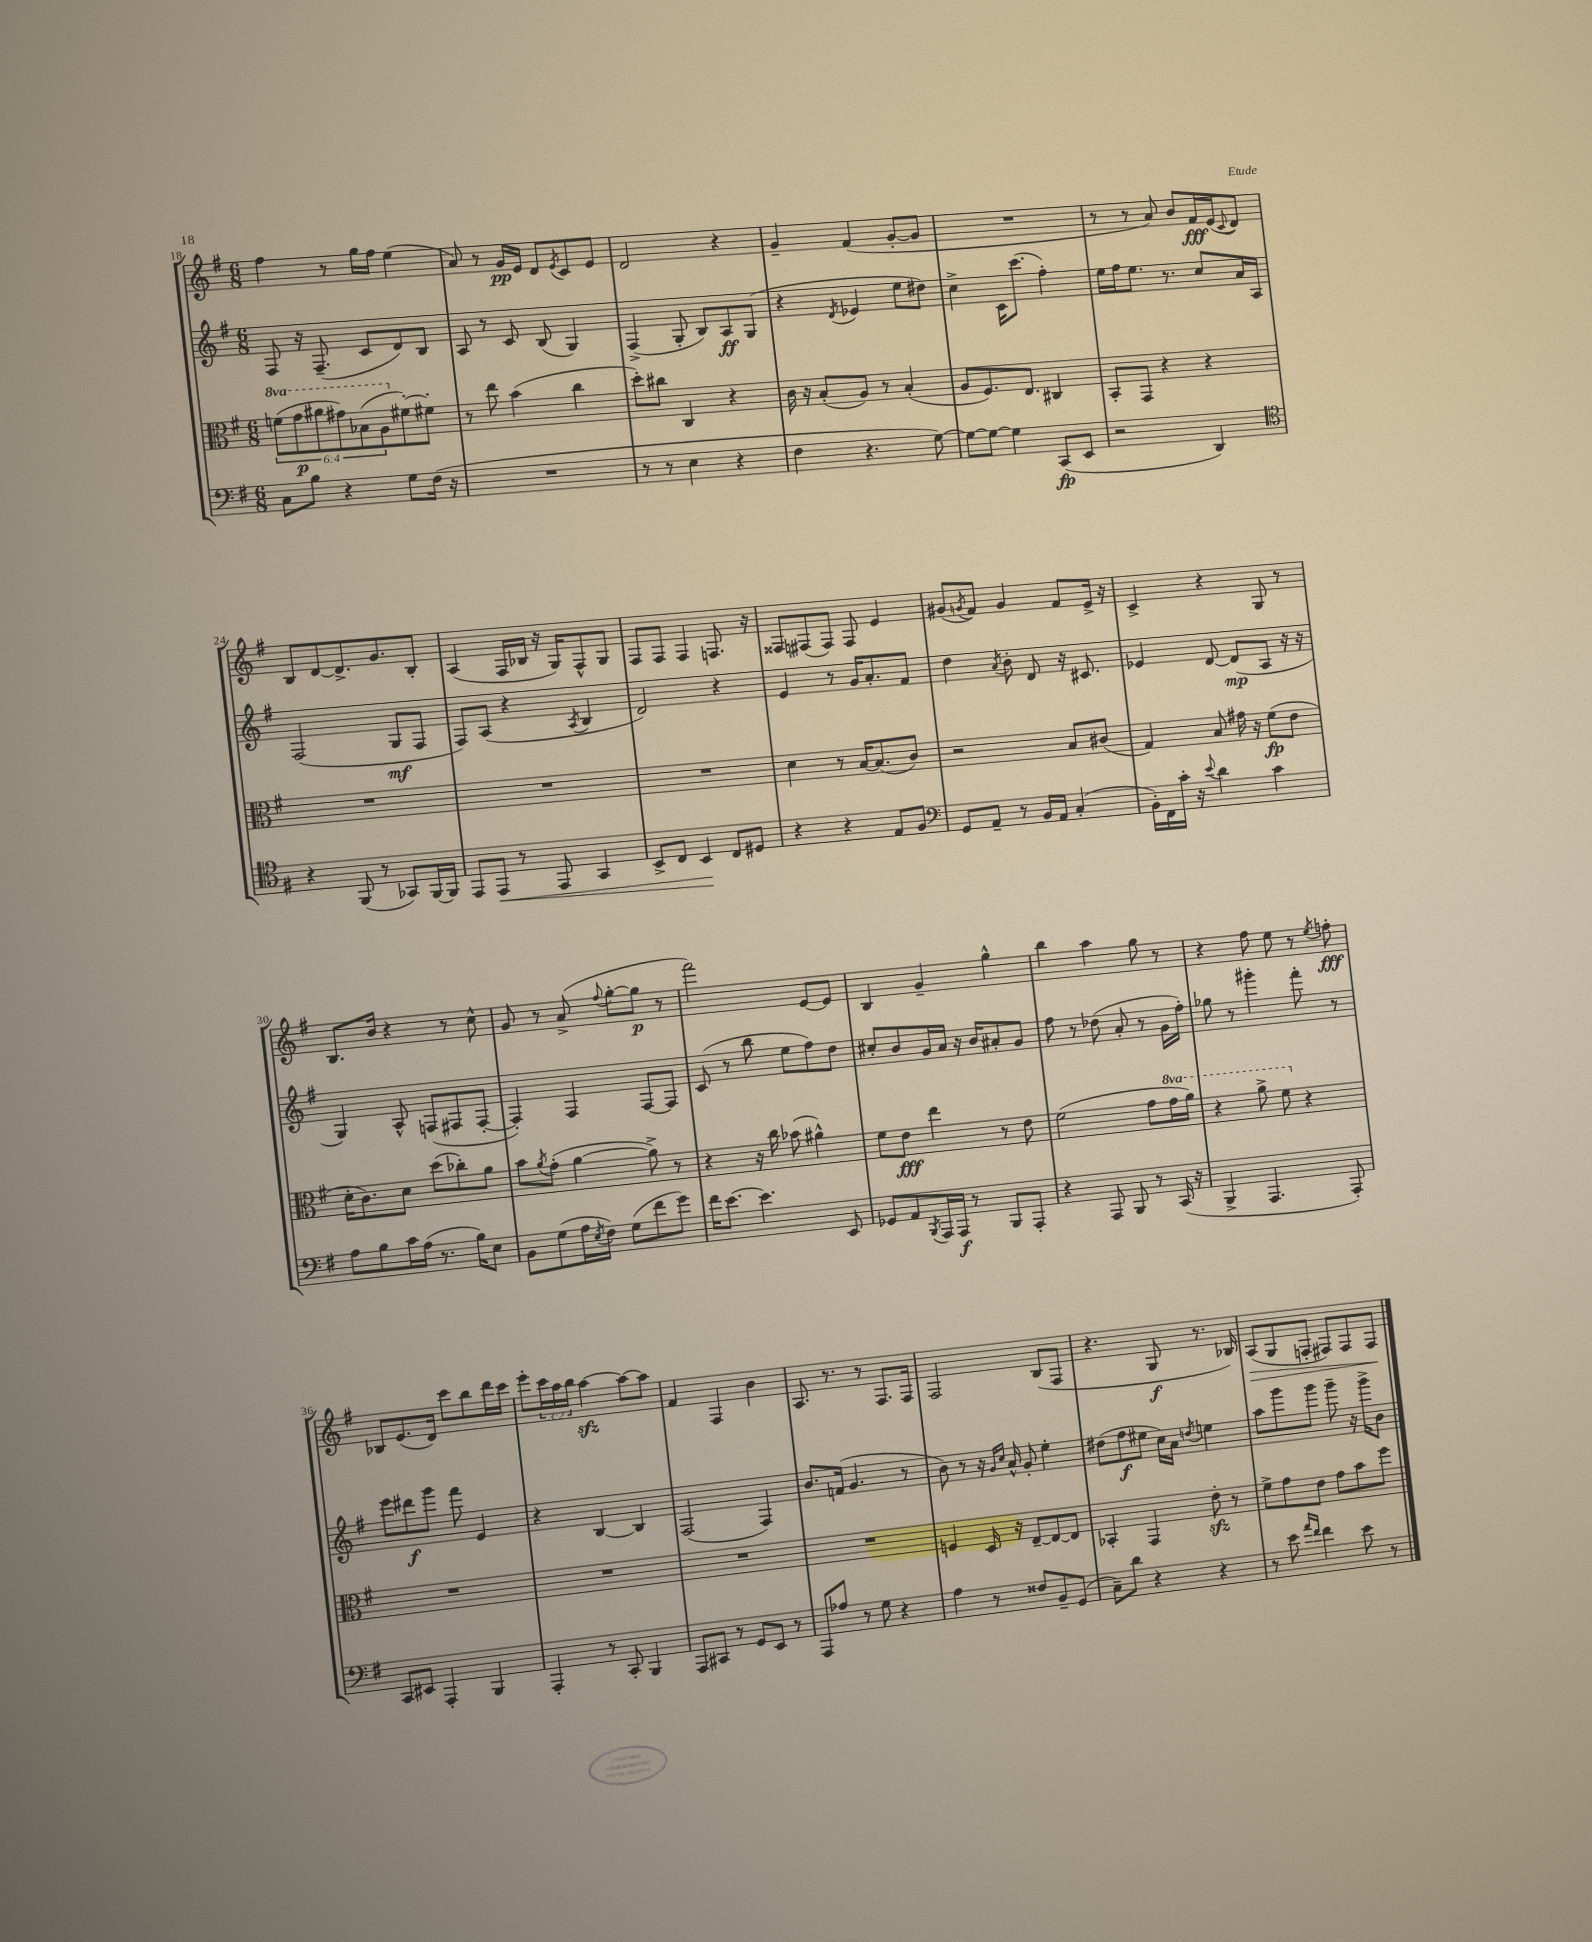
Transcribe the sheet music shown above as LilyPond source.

<<
\new StaffGroup <<
\new Staff = "s0" {
    \clef treble \key g \major \numericTimeSignature \time 6/8 \override Staff.TupletNumber.text = #tuplet-number::calc-fraction-text
    fis''4 r8 g''16 fis''16 e''4( |
    a'8) r8 g'16\pp e'16 d'8 \acciaccatura { e'8 } c'8 e'8 |
    d'2 r4 |
    g'4-- fis'4( g'8~-. g'8 |
    R2. |
    r8 r8 a'8) b'8 fis'16\fff e'16( \appoggiatura { c'8 } d'8) |
    b8 d'8~ d'8.-> g'8. b8-. |
    a4( fis16 bes16 r16 g16) fis8-^ g8 |
    fis8 fis8 fis4 f8. r16 |
    fisis8 fis8( fis8) fis8 e'4 |
    gis'8( \acciaccatura { g'8 } fis'8) g'4 fis'8 e'16-> r16 |
    c'4-> r4 g8 r8 |
    b8. b'16 r4 r8 c''8-^ |
    g'8 r8 a'8->( \appoggiatura { fis''8 } g''8~-. g''8\p r8 |
    fis'''2) e'8~ e'8 |
    b4 g'4-- g''4-^ |
    b''4 a''4 g''8 r8 |
    r4 fis''8 e''8 r8 \acciaccatura { e''8 } f''8-.\fff |
    bes8 e'8.( d'16) c'''8 b''8 d'''16 c'''16 |
    e'''8-. \tuplet 3/2 { c'''16 a''16 b''16 } a''4~\sfz a''8~ a''8 |
    fis'4 fis4 b'4 |
    a8. r8. r8 fis8. fis16 |
    fis2 b8( fis8 |
    r4. g8\f r8. bes16) |
    a8\>( g8 f8-. fis8) fis8 fis8\! \bar "|." |
}
\new Staff = "s1" {
    \clef treble \key g \major \numericTimeSignature \time 6/8
    fis8 r16 fis8.--( c'8 d'8) b8 |
    a8 r8 c'8 b8( g4) |
    fis4->( g8-. b8) a8\ff g8( |
    r4 \acciaccatura { d'8 } ees'4 e''8 dis''8) |
    c''4-> c'16 c'''8.( fis''4-.) |
    e''16 fis''16 e''8. r8. c''8 a'16 a16 |
    fis2( g8\mf fis8 |
    fis8) a8( r4 \acciaccatura { a8 } b4 |
    d'2) r4 |
    e'4 r8 g'16 a'8.-. fis'8 |
    d''4 \acciaccatura { a'8 } b'8-. d'8 r16 cis'8. |
    ees'4 d'8~ d'8\mp( a8 r16 r16 |
    g4) a8-^ f8( fis8 fis8~-. |
    fis4-.) fis4 fis8~ fis8 |
    c'8( r8 b''8 e''8 fis''8) d''8 |
    cis''8-. b'8 g'16 a'16 r16 b'16 ais'8-. g'8 |
    fis''8 r8 des''8( a'8-. r8 g'16 fis''16-.) |
    ges''8 r8 gis'''4-. fis'''8-. r8 |
    e'''8 dis'''8\f g'''8 fis'''8 e'4 |
    r4 b4~ b4 |
    fis2( fis4) |
    b'8. f'16( g'4. r8 |
    b'8) r8 r16 \grace { g'16 c''16 } a'16-^ g'8-. e''4-. |
    dis''8( fis''8\f eis''8 c''16) a'16 \acciaccatura { d''8 } e''4 |
    a''8 g'''8 g'''8 g'''8-- r16 g'''16-> b'8 \bar "|." |
}
\new Staff = "s2" {
    \clef alto \key g \major \numericTimeSignature \time 6/8 \override Staff.TupletNumber.text = #tuplet-number::calc-fraction-text \set Staff.ottavationMarkups = #ottavation-simple-ordinals
    \tuplet 6/4 { \ottava #1 f''8( g''8\p ais''8 gis''8) bes'8( a'8 \ottava #0 } fis'!8~-.) fis'!8-. |
    r8 e''8 b'4( c''4 |
    d''8-.) cis''8 c4 r4 |
    c'16 r16 b8-.( a8) r8 b4-.( |
    a8 fis8.) e8. cis4 |
    b,8-. g,8 r4 r4 |
    R2. |
    R2. |
    R2. |
    d'4 r8 b16~ b8.( c'8) |
    r2 b8 cis'8( |
    g4) b8 gis'16 r16 fis'8\fp( e'8 |
    d'16-. c'8.) d'8 d''8( ces''8-.) a'8 |
    b'8 \acciaccatura { a'8 } g'8-.( a'4~ a'8->) r8 |
    r4 r16 c''16 bes'8( ais'4-^) |
    fis'8 e'8\fff e''4 r8 e'8 |
    fis'2( g'8 \ottava #1 g''16 a''16) |
    r4 a''8-> fis''8 \ottava #0 r4 |
    R2. |
    R2. |
    R2. |
    R2. |
    f4 d16 r16 e8~-- e8~ e8 |
    bes,4-. g,4 e'8-.\sfz r8 |
    fis'8-> g'8 e'8 g'8 b'8 fis''8 \bar "|." |
}
\new Staff = "s3" {
    \clef bass \key g \major \numericTimeSignature \time 6/8
    c8 b8 r4 g8 fis16( r16 |
    R2. |
    r8 r8 e4 r4 |
    fis4 r4. g8~) |
    g8~ g8~ g4 c,8\fp( e,8 |
    r2 d,4) |
    \clef tenor r4 fis,8( r8 ges,8) fis,16~ fis,16 |
    e,8 e,8\< r8 e,8 g,4 |
    b,8-> c8 b,4\! c8 dis8 |
    r4 r4 e8 fis8 |
    \clef bass g,8 a,8-- r8 b,16 a,16 c4-.( |
    b,16-.) fis,16 c'16-. r16 \appoggiatura { e'8 } d'4 c'4 |
    a8 b8 c'16 a16( r8. b16) e8 |
    b,8 g8( a16 \acciaccatura { e8 } fis16) g8( fis'8 g'8) |
    fis'16 e'8.~ e'4. e,8 |
    ges,8 a,8 \acciaccatura { b,,8 } a,,16 a,,16\f r8 b,,8 a,,8-. |
    r4 a,,8 b,,8 r8 c,16( r16 |
    b,,4-> a,,4. a,,8-.) |
    c,8 eis,8 a,,4-. b,,4 |
    a,,4-. r8 c,8-. b,,4 |
    a,,8 cis,8 r8 g,8 e,8 r8 |
    a,,8 aes8 r8 g8 r4 |
    a4 r8 fisis8 b,8-- g,8( |
    c8--) d'8 r4 r4 |
    r8 e'8 \grace { a'16 fis'16 } fis'4 e'8 r8 \bar "|." |
}
>>
>>
\layout { \context { \Score currentBarNumber = #18 } }
